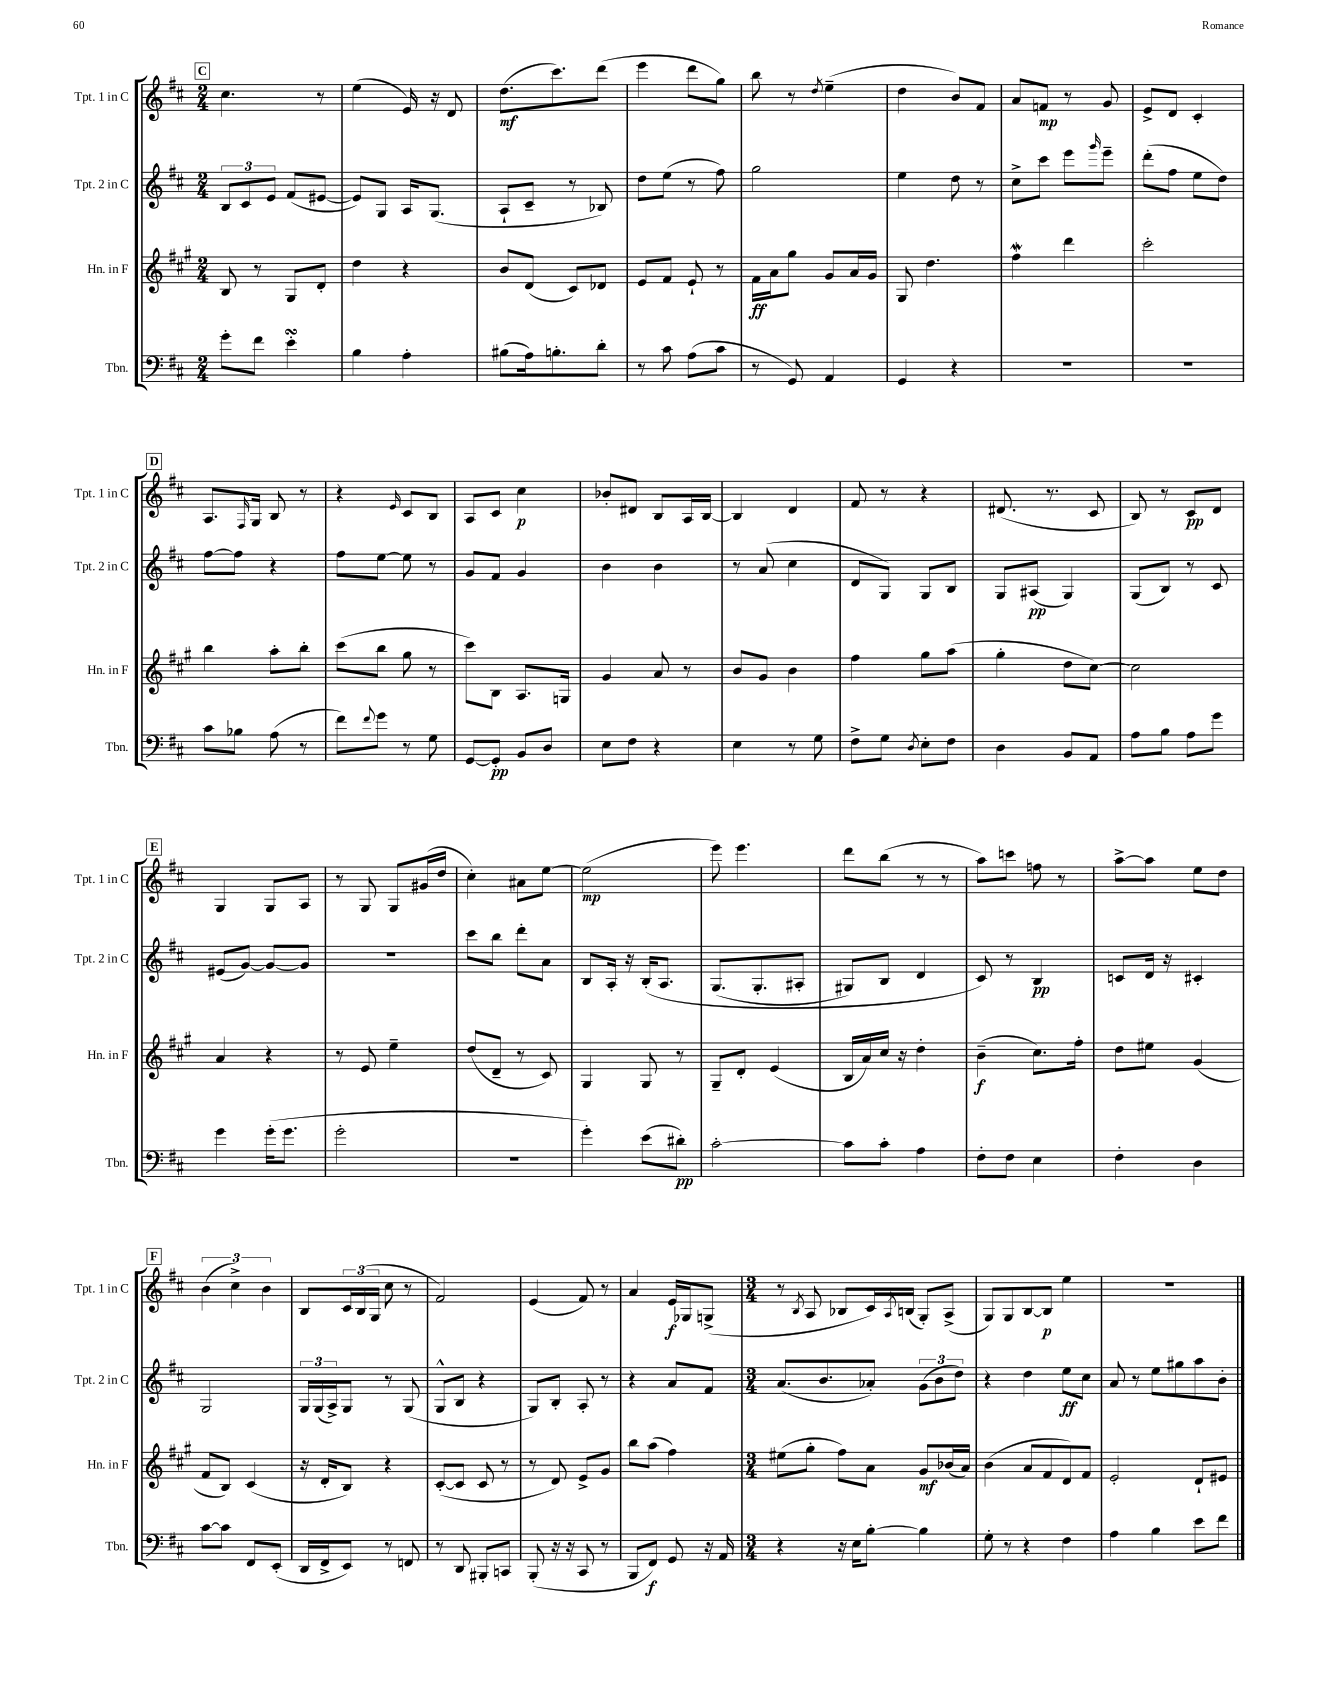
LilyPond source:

<<
\new StaffGroup <<
\new Staff = "s0" \with { instrumentName = "Tpt. 1 in C" shortInstrumentName = "Tpt. 1 in C" } {
    \clef treble \key d \major \numericTimeSignature \time 2/4
    \mark \markup { \box "C" } cis''4. r8 |
    e''4( e'16) r16 d'8 |
    d''8.\mf( cis'''8.) d'''8( |
    e'''4 d'''8 g''8) |
    b''8 r8 \acciaccatura { d''8 } e''4--( |
    d''4 b'8) fis'8 |
    a'8 f'8\mp r8 g'8 |
    e'8-> d'8 cis'4-. |
    \mark \markup { \box "D" } a8. \grace { fis16 } g16 b8 r8 |
    r4 \grace { e'16 } cis'8 b8 |
    a8 cis'8 cis''4\p |
    bes'8-. dis'8 b8 a16 b16~ |
    b4 d'4 |
    fis'8 r8 r4 |
    dis'8.( r8. cis'8 |
    b8) r8 cis'8\pp d'8 |
    \mark \markup { \box "E" } g4 g8 a8 |
    r8 g8 g8 gis'16( d''16 |
    cis''4-.) ais'8 e''8~ |
    e''2\mp( |
    e'''8) e'''4. |
    d'''8 b''8( r8 r8 |
    a''8) c'''8 f''8 r8 |
    a''8~-> a''8 e''8 d''8 |
    \mark \markup { \box "F" } \tuplet 3/2 { b'4( cis''4->) b'4 } |
    b8 \tuplet 3/2 { cis'16 b16( g16 } cis''8 r8 |
    fis'2) |
    e'4( fis'8) r8 |
    a'4 e'16\f ges16 g8->( |
    \numericTimeSignature \time 3/4 r8 \acciaccatura { b8 } a8 bes8 cis'16) \acciaccatura { a8 } b16( g8-.) a8->( |
    g8) g8 b8~ b8\p e''4 |
    R2. \bar "|." |
}
\new Staff = "s1" \with { instrumentName = "Tpt. 2 in C" shortInstrumentName = "Tpt. 2 in C" } {
    \clef treble \key d \major \numericTimeSignature \time 2/4
    \mark \markup { \box "C" } \tuplet 3/2 { b8 cis'8 e'8 } fis'8( eis'8~ |
    eis'8) g8 a16 g8.( |
    a8-! cis'8-- r8 bes8) |
    d''8 e''8( r8 fis''8) |
    g''2 |
    e''4 d''8 r8 |
    cis''8-> cis'''8 e'''8 \grace { g'''16 } e'''8-- |
    d'''8-.( fis''8 e''8 d''8) |
    \mark \markup { \box "D" } fis''8~ fis''8 r4 |
    fis''8 e''8~ e''8 r8 |
    g'8 fis'8 g'4 |
    b'4 b'4 |
    r8 a'8( cis''4 |
    d'8 g8) g8 b8 |
    g8 ais8\pp( g4) |
    g8( b8) r8 cis'8 |
    \mark \markup { \box "E" } eis'8( g'8~) g'8~ g'8 |
    r2 |
    cis'''8 b''8 d'''8-. a'8 |
    b8 a16-. r16 b16-.\( a8. |
    g8.( g8.-. ais8-. |
    gis8) b8 d'4 |
    cis'8\) r8 b4\pp |
    c'8 d'16 r16 cis'4-. |
    \mark \markup { \box "F" } g2 |
    \tuplet 3/2 { g16 g16( a16->) } g8 r8 g8( |
    g8-^ b8 r4 |
    g8) b8-. a8-. r8 |
    r4 a'8 fis'8 |
    \numericTimeSignature \time 3/4 a'8.( b'8. aes'8-.) \tuplet 3/2 { g'8( b'8 d''8) } |
    r4 d''4 e''8\ff cis''8 |
    a'8 r8 e''8 gis''8 a''8 b'8-. \bar "|." |
}
\new Staff = "s2" \with { instrumentName = "Hn. in F" shortInstrumentName = "Hn. in F" } {
    \clef treble \key a \major \numericTimeSignature \time 2/4
    \mark \markup { \box "C" } b8 r8 gis8 d'8-. |
    d''4 r4 |
    b'8 d'8( cis'8) des'8 |
    e'8 fis'8 e'8-! r8 |
    fis'16\ff a'16 gis''8 gis'8 a'16 gis'16 |
    gis8 d''4. |
    fis''4\mordent d'''4 |
    cis'''2-. |
    \mark \markup { \box "D" } b''4 a''8-. b''8-. |
    cis'''8( b''8 gis''8 r8 |
    cis'''8) b8 a8. g16 |
    gis'4 a'8 r8 |
    b'8 gis'8 b'4 |
    fis''4 gis''8 a''8( |
    gis''4-. d''8 cis''8~) |
    cis''2 |
    \mark \markup { \box "E" } a'4 r4 |
    r8 e'8 e''4-- |
    d''8( d'8-- r8 cis'8) |
    gis4 gis8 r8 |
    gis8-- d'8-. e'4( |
    b16 a'16) cis''16 r16 d''4-. |
    b'4--\f( cis''8.) fis''16-. |
    d''8 eis''8 gis'4( |
    \mark \markup { \box "F" } fis'8 b8) cis'4( |
    r16 d'16-. b8) r4 |
    cis'8~-.( cis'8 cis'8 r8 |
    r8 d'8) e'8-> gis'8 |
    b''8 a''8( fis''4) |
    \numericTimeSignature \time 3/4 eis''8( gis''8-. fis''8) a'8 gis'8\mf bes'16( a'16) |
    b'4( a'8 fis'8 d'8) fis'8 |
    e'2-. d'8-! eis'8 \bar "|." |
}
\new Staff = "s3" \with { instrumentName = "Tbn." shortInstrumentName = "Tbn." } {
    \clef bass \key d \major \numericTimeSignature \time 2/4
    \mark \markup { \box "C" } g'8-. fis'8 e'4-.\turn |
    b4 a4-. |
    bis8( a16) b8.-. d'8-. |
    r8 cis'8 a8( cis'8 |
    r8 g,8) a,4 |
    g,4 r4 |
    R2 |
    R2 |
    \mark \markup { \box "D" } cis'8 bes8 a8( r8 |
    fis'8) \appoggiatura { fis'8 } g'8 r8 g8 |
    g,8~ g,8-.\pp b,8 d8 |
    e8 fis8 r4 |
    e4 r8 g8 |
    fis8-> g8 \acciaccatura { d8 } e8-. fis8 |
    d4 b,8 a,8 |
    a8 b8 a8 g'8 |
    \mark \markup { \box "E" } g'4 g'16-.( g'8. |
    g'2-. |
    R2 |
    g'4-.) e'8( dis'8-.\pp) |
    cis'2~-. |
    cis'8 cis'8-. a4 |
    fis8-. fis8 e4 |
    fis4-. d4 |
    \mark \markup { \box "F" } cis'8~ cis'8 fis,8 e,8-.( |
    d,16 fis,16-> e,8) r8 f,8 |
    r8 d,8 bis,,8-. c,8 |
    b,,8-.( r16 r16 cis,8 r8 |
    b,,8 fis,8\f) g,8 r16 a,16 |
    \numericTimeSignature \time 3/4 r4 r16 e16 b8~-. b4 |
    g8-. r8 r4 fis4 |
    a4 b4 e'8 fis'8 \bar "|." |
}
>>
>>
